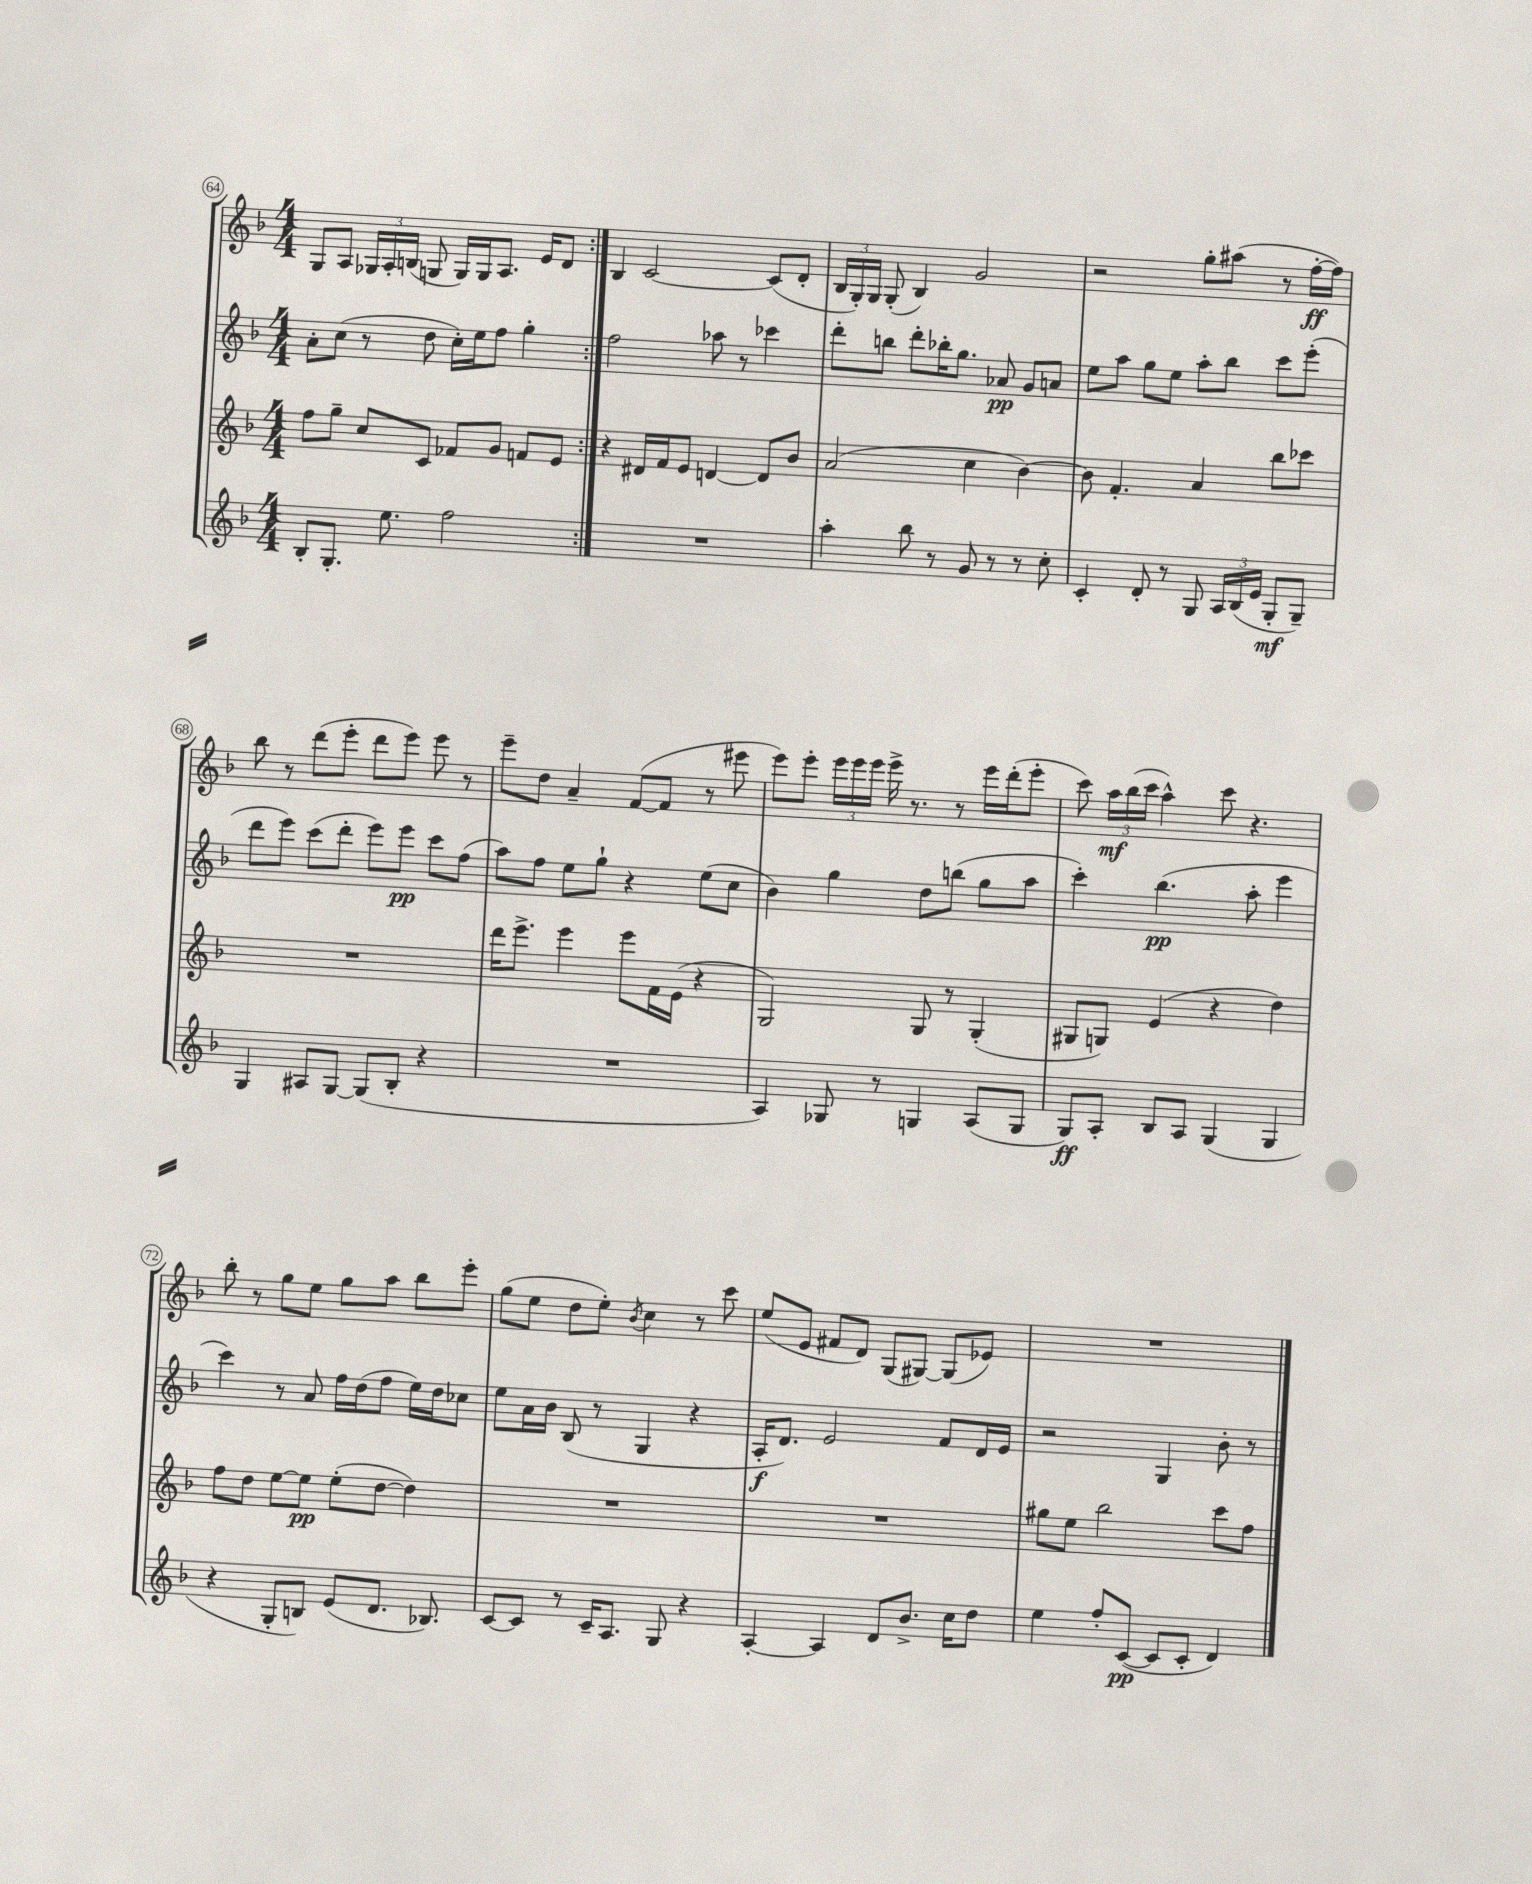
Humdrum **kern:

**kern	**dynam	**kern	**dynam	**kern	**dynam	**kern	**dynam
*part4	*part4	*part3	*part3	*part2	*part2	*part1	*part1
*staff4	*staff4	*staff3	*staff3	*staff2	*staff2	*staff1	*staff1
*clefG2	*	*clefG2	*	*clefG2	*	*clefG2	*
*k[b-]	*	*k[b-]	*	*k[b-]	*	*k[b-]	*
*M4/4	*	*M4/4	*	*M4/4	*	*M4/4	*
=64	=64	=64	=64	=64	=64	=64	=64
8B-'/L	.	8ff\L	.	8a'\L	.	8G/L	.
8.G'/J	.	8gg~\J	.	(8cc\J	.	8A/J	.
.	.	8cc/L	.	8r	.	24G-X/LL	.
.	.	.	.	.	.	24A'/	.
8.ee\	.	.	.	.	.	.	.
.	.	.	.	.	.	(24Bn/JJ	.
.	.	8c/J	.	8dd\	.	8Gn/	.
2ff\	.	8f-X/L	.	16cc'\LL)	.	16G/LL)	.
.	.	.	.	16ee\J	.	16G/J	.
.	.	8g/J	.	8ff\J	.	8.A/J	.
.	.	8fn/L	.	4gg'\	.	.	.
.	.	.	.	.	.	16e/KL	.
.	.	8e/J	.	.	.	8d/J	.
=65:|!	=65:|!	=65:|!	=65:|!	=65:|!	=65:|!	=65:|!	=65:|!
1r	.	4r	.	2ff\	.	4B-/	.
.	.	16d#X/LL	.	.	.	[2c/	.
.	.	16f/J	.	.	.	.	.
.	.	8e/J	.	.	.	.	.
.	.	[4dn/	.	8aa-X\	.	.	.
.	.	.	.	8r	.	.	.
.	.	8d/L]	.	4ccc-X\	.	(8c/L]	.
.	.	8b-/J	.	.	.	8d'/J	.
=66	=66	=66	=66	=66	=66	=66	=66
4aa'\	.	(2a/	.	8ddd'\L	.	24B-/LL	.
.	.	.	.	.	.	24G'/)	.
.	.	.	.	.	.	24G/JJ	.
.	.	.	.	8bbn\J	.	(8G'/	.
8bb-\	.	.	.	8ddd'\L	.	4B-/)	.
8r	.	.	.	16bb-X'\K	.	.	.
.	.	.	.	8.gg\J	.	.	.
8g/	.	4cc\	.	.	.	2g/	.
8r	.	.	.	8a-X/	pp	.	.
8r	.	[4b-\)	.	8g/L	.	.	.
8cc'\	.	.	.	8an/J	.	.	.
=67	=67	=67	=67	=67	=67	=67	=67
4c'/	.	8b-\]	.	8ee\L	.	2r	.
.	.	4.f'/	.	8aa\J	.	.	.
8d'/	.	.	.	8gg\L	.	.	.
8r	.	.	.	8ee\J	.	.	.
8G/	.	4a/	.	8aa'\L	.	8gg'\L	.
24A/LL	.	.	.	8bb-\J	.	(8aa#X\J	.
(24B-/	.	.	.	.	.	.	.
24e/JJ	.	.	.	.	.	.	.
8G'/L	mf	8bb-\L	.	8ccc\L	.	8r	.
8G~/J)	.	8ccc-X\J	.	(8eee'\J	.	[16ff'\LL	ff
.	.	.	.	.	.	16ff\JJ])	.
!!LO:LB:g=z
=68	=68	=68	=68	=68	=68	=68	=68
4G/	.	1r	.	8ddd\L	.	8bb-\	.
.	.	.	.	8eee\J)	.	8r	.
8A#X/L	.	.	.	(8ccc\L	.	(8ddd\L	.
[8G/J	.	.	.	8ddd'\J	.	8eee'\J	.
(8G/L]	.	.	.	8eee\L)	.	8ddd\L	.
8B-'/J	.	.	.	8eee\J	pp	8eee\J)	.
4r	.	.	.	8ccc\L	.	8eee\	.
.	.	.	.	(8ff\J	.	8r	.
=69	=69	=69	=69	=69	=69	=69	=69
1r	.	16ddd\KL	.	8aa\L)	.	8eee~\L	.
.	.	8.eee^\J	.	.	.	.	.
.	.	.	.	8ff\J	.	8dd\J	.
.	.	4eee\	.	8ee\L	.	4a~/	.
.	.	.	.	8gg`\J	.	.	.
.	.	8eee\L	.	4r	.	([8f/L	.
.	.	16f\L	.	.	.	8f/J]	.
.	.	(16e\JJ	.	.	.	.	.
.	.	4r	.	(8ee\L	.	8r	.
.	.	.	.	8cc\J	.	8eee#X\	.
=70	=70	=70	=70	=70	=70	=70	=70
4A/)	.	2G/)	.	4b-\)	.	8eee\L)	.
.	.	.	.	.	.	8eee'\J	.
8G-X/	.	.	.	4gg\	.	24eee\LL	.
.	.	.	.	.	.	24eee\	.
.	.	.	.	.	.	24eee\JJ	.
8r	.	.	.	.	.	16eee^\	.
.	.	.	.	.	.	8.r	.
4Gn/	.	8G/	.	8dd\L	.	.	.
.	.	8r	.	(8bbn\J	.	8r	.
(8A/L	.	(4G'/	.	8gg\L	.	16eee\LL	.
.	.	.	.	.	.	(16ddd'\J	.
8G/J	.	.	.	8aa\J	.	8eee'\J	.
=71	=71	=71	=71	=71	=71	=71	=71
8G/L)	ff	8G#X/L	.	4ccc'\)	.	8ccc\)	.
8A'/J	.	8Gn/J)	.	.	.	24aa\LL	mf
.	.	.	.	.	.	(24bb-\	.
.	.	.	.	.	.	24ccc\JJ	.
8B-/L	.	(4e/	.	(4.bb-\	pp	4aa^^\)	.
8A/J	.	.	.	.	.	.	.
(4G/	.	4r	.	.	.	8ccc\	.
.	.	.	.	8aa'\	.	4.r	.
4G/	.	4dd\)	.	4eee\	.	.	.
!!LO:LB:g=z
=72	=72	=72	=72	=72	=72	=72	=72
4r	.	8ff\L	.	4ccc\)	.	8bb-'\	.
.	.	8dd\J	.	.	.	8r	.
8G'/L	.	[8ee\L	.	8r	.	8gg\L	.
8Bn/J)	.	8ee\J]	pp	8a/	.	8ee\J	.
(8e/L	.	(8ee'\L	.	16ff\LL	.	8gg\L	.
.	.	.	.	(16dd\J	.	.	.
8.d/J	.	[8dd\J	.	8ff\J	.	8aa\J	.
.	.	4dd\])	.	16ee\LL)	.	8bb-\L	.
8.B-X/)	.	.	.	16dd\J	.	.	.
.	.	.	.	8cc-X\J	.	8eee'\J	.
=73	=73	=73	=73	=73	=73	=73	=73
[8c/L	.	1r	.	8ee\L	.	(8gg\L	.
8c/J]	.	.	.	16a\L	.	8ee\J	.
.	.	.	.	16b-\JJ	.	.	.
8r	.	.	.	(8B-/	.	8dd\L	.
16c~/KL	.	.	.	8r	.	8ee'\J)	.
8.A/J	.	.	.	.	.	.	.
.	.	.	.	.	.	8qb-/	.
.	.	.	.	4G/	.	4cc\	.
8G/	.	.	.	.	.	.	.
4r	.	.	.	4r	.	8r	.
.	.	.	.	.	.	8ccc\	.
=74	=74	=74	=74	=74	=74	=74	=74
[4A'/	.	1r	.	16A'/KL	f	(8ee/L	.
.	.	.	.	8.d/J)	.	.	.
.	.	.	.	.	.	8e/J	.
4A/]	.	.	.	2e/	.	8f#X/L	.
.	.	.	.	.	.	8d/J)	.
8d/L	.	.	.	.	.	(8G/L	.
8.b-^/J	.	.	.	.	.	[8G#X/J)	.
.	.	.	.	8f/L	.	(8G#/L]	.
16cc\KL	.	.	.	.	.	.	.
8dd\J	.	.	.	16d/L	.	8e-X/J)	.
.	.	.	.	16e/JJ	.	.	.
=75	=75	=75	=75	=75	=75	=75	=75
4ee\	.	8gg#X\L	.	2r	.	1r	.
.	.	8ee\J	.	.	.	.	.
8ff'/L	.	2bb-\	.	.	.	.	.
([8c/J	pp	.	.	.	.	.	.
8c/L]	.	.	.	4G/	.	.	.
8c'/J	.	.	.	.	.	.	.
4d/)	.	8ccc\L	.	8b-'\	.	.	.
.	.	8ff\J	.	8r	.	.	.
==	==	==	==	==	==	==	==
*-	*-	*-	*-	*-	*-	*-	*-
